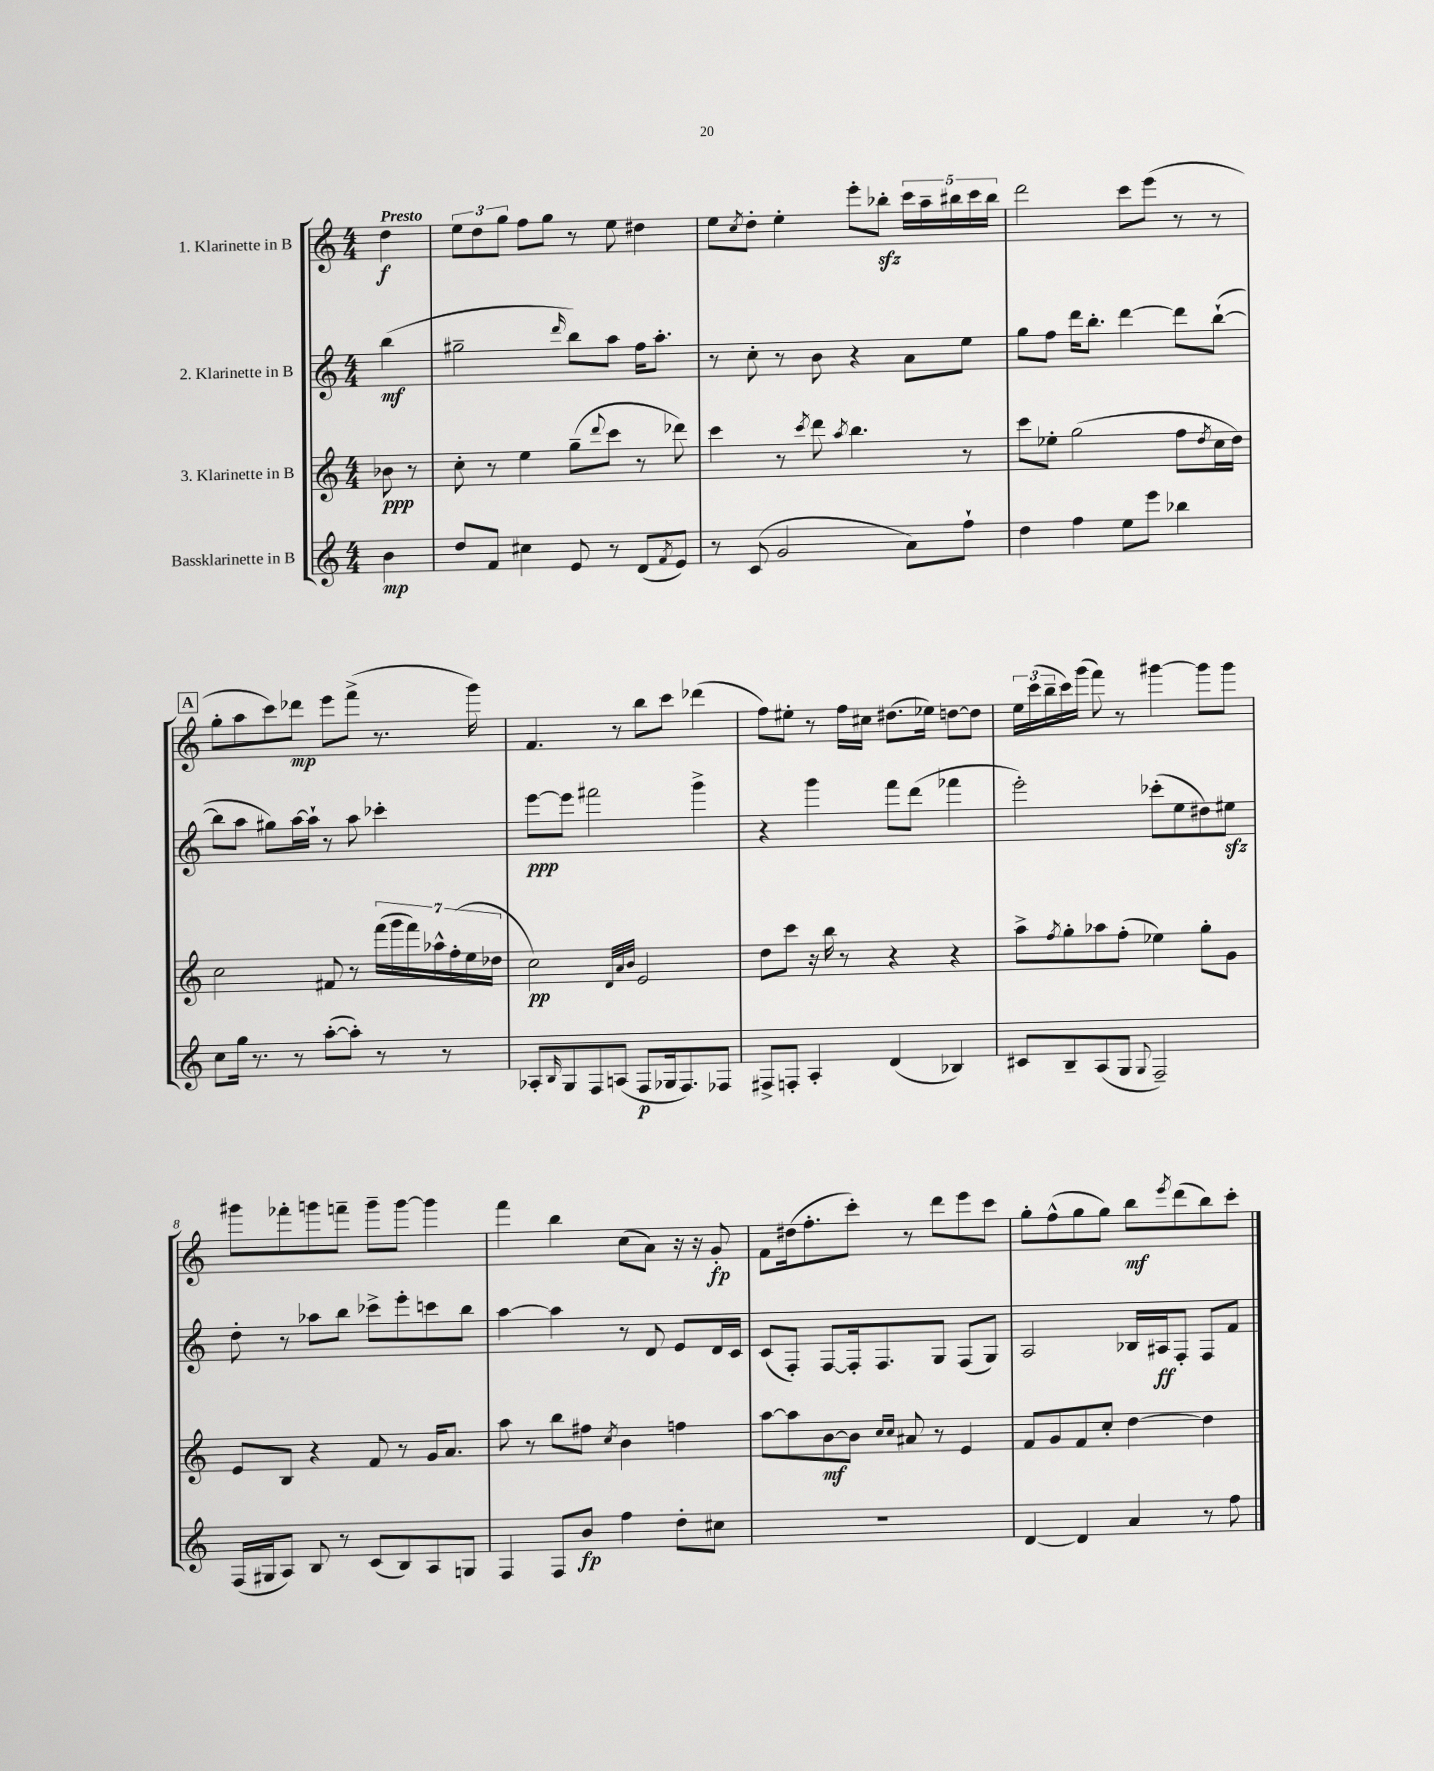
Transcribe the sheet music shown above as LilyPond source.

<<
\new StaffGroup <<
\new Staff = "s0" \with { instrumentName = "1. Klarinette in B" } {
    \clef treble \key c \major \numericTimeSignature \time 4/4 \partial 4 \tempo "Presto"
    d''4\f |
    \tuplet 3/2 { e''8 d''8 g''8 } f''8 g''8 r8 e''8 dis''4 |
    e''8 \acciaccatura { c''8 } d''8-. e''4-. e'''8-. bes''8-.\sfz \tuplet 5/4 { c'''16 a''16-- bis''16 c'''16 bis''16 } |
    d'''2 c'''8 e'''8( r8 r8 |
    \mark \markup { \box "A" } g''8-. a''8 c'''8) des'''8\mp e'''8 f'''8->( r8. g'''16) |
    f'4. r8 b''8 c'''8 des'''4( |
    f''8) eis''8-. r8 f''16 cis''16 dis''8.( ees''16) d''8~ d''8 |
    \tuplet 3/2 { e''16 c'''16( b''16-- } c'''16) g'''16( f'''8) r8 gis'''4~ gis'''8 gis'''8 |
    gis'''8 fes'''8-. g'''8 f'''8-- g'''8-- g'''8~ g'''4 |
    f'''4 b''4 c''8( a'8) r16 r16 g'8-.\fp |
    f'8 dis''16( f''8.-. c'''8-.) r8 d'''8 e'''8 c'''8 |
    g''8-. f''8-^( g''8 g''8) b''8\mf \acciaccatura { e'''8 } d'''8( b''8) c'''8-. \bar "|." |
}
\new Staff = "s1" \with { instrumentName = "2. Klarinette in B" } {
    \clef treble \key c \major \numericTimeSignature \time 4/4 \partial 4
    b''4\mf( |
    gis''2-- \grace { d'''16 } b''8) a''8 f''16 a''8.-. |
    r8 c''8-. r8 b'8 r4 a'8 e''8 |
    g''8 f''8 d'''16 b''8.-. d'''4~ d'''8 b''8~-!( |
    \mark \markup { \box "A" } b''8 a''8 gis''8) a''16~ a''16-! r8 a''8 ces'''4-. |
    e'''8~\ppp e'''8 fis'''2 g'''4-> |
    r4 g'''4 f'''8 d'''8( fes'''4 |
    e'''2-.) ces'''8-.( e''8 dis''8) eis''8\sfz |
    d''8-. r8 aes''8 b''8 ces'''8-> e'''8-. c'''8 b''8 |
    a''4~ a''4 r8 d'8 e'8 d'16 c'16 |
    c'8( f8-.) f8~ f16-. f8. g8 f8( g8) |
    a2 bes16 ais16\ff f8-. f8 f'8 \bar "|." |
}
\new Staff = "s2" \with { instrumentName = "3. Klarinette in B" } {
    \clef treble \key c \major \numericTimeSignature \time 4/4 \partial 4
    bes'8\ppp r8 |
    c''8-. r8 e''4 g''8--( \appoggiatura { d'''8 } c'''8 r8 des'''8) |
    c'''4 r8 \acciaccatura { c'''8 } d'''8 \acciaccatura { a''8 } b''4. r8 |
    c'''8 ees''8-. g''2( f''8 \acciaccatura { d''8 } c''16 d''16) |
    \mark \markup { \box "A" } c''2 fis'8 r8 \tuplet 7/4 { f'''16( g'''16 f'''16) aes''16-^ f''16-.( e''16 des''16 } |
    c''2\pp) \grace { d'32 a'32 b'32 } e'2 |
    d''8 c'''8 r16 b''16 r8 r4 r4 |
    a''8-> \acciaccatura { f''8 } g''8-. aes''8 f''8-.( ees''4) g''8-. g'8 |
    e'8 b8 r4 f'8 r8 g'16 a'8. |
    a''8 r8 b''8 fis''8 \acciaccatura { c''8 } b'4 f''4 |
    a''8~ a''8 b'8~\mf b'8 \grace { c''16 c''16 } ais'8 r8 e'4 |
    f'8 g'8 f'8 c''8-. d''4~ d''4 \bar "|." |
}
\new Staff = "s3" \with { instrumentName = "Bassklarinette in B" } {
    \clef treble \key c \major \numericTimeSignature \time 4/4 \partial 4
    b'4\mp |
    d''8 f'8 cis''4 e'8 r8 d'8( \acciaccatura { f'8 } e'8) |
    r8 c'8( g'2 a'8) f''8-! |
    d''4 f''4 e''8 e'''8 bes''4 |
    \mark \markup { \box "A" } c''8 g''16 r8. r8 a''8~-.( a''8-.) r8 r8 |
    aes8-. \grace { b16 } g8 f8 a8( f8\p ges16 f8.) fes8 |
    fis8-> f8-. a4-. d'4( bes4) |
    cis'8 b8-- a8( g8 \appoggiatura { g8 } f2--) |
    f16( gis16 a8) b8 r8 c'8( b8) a8 g8 |
    f4 f8 b'8\fp f''4 d''8-. cis''8 |
    R1 |
    d'4~ d'4 a'4 r8 f''8 \bar "|." |
}
>>
>>
